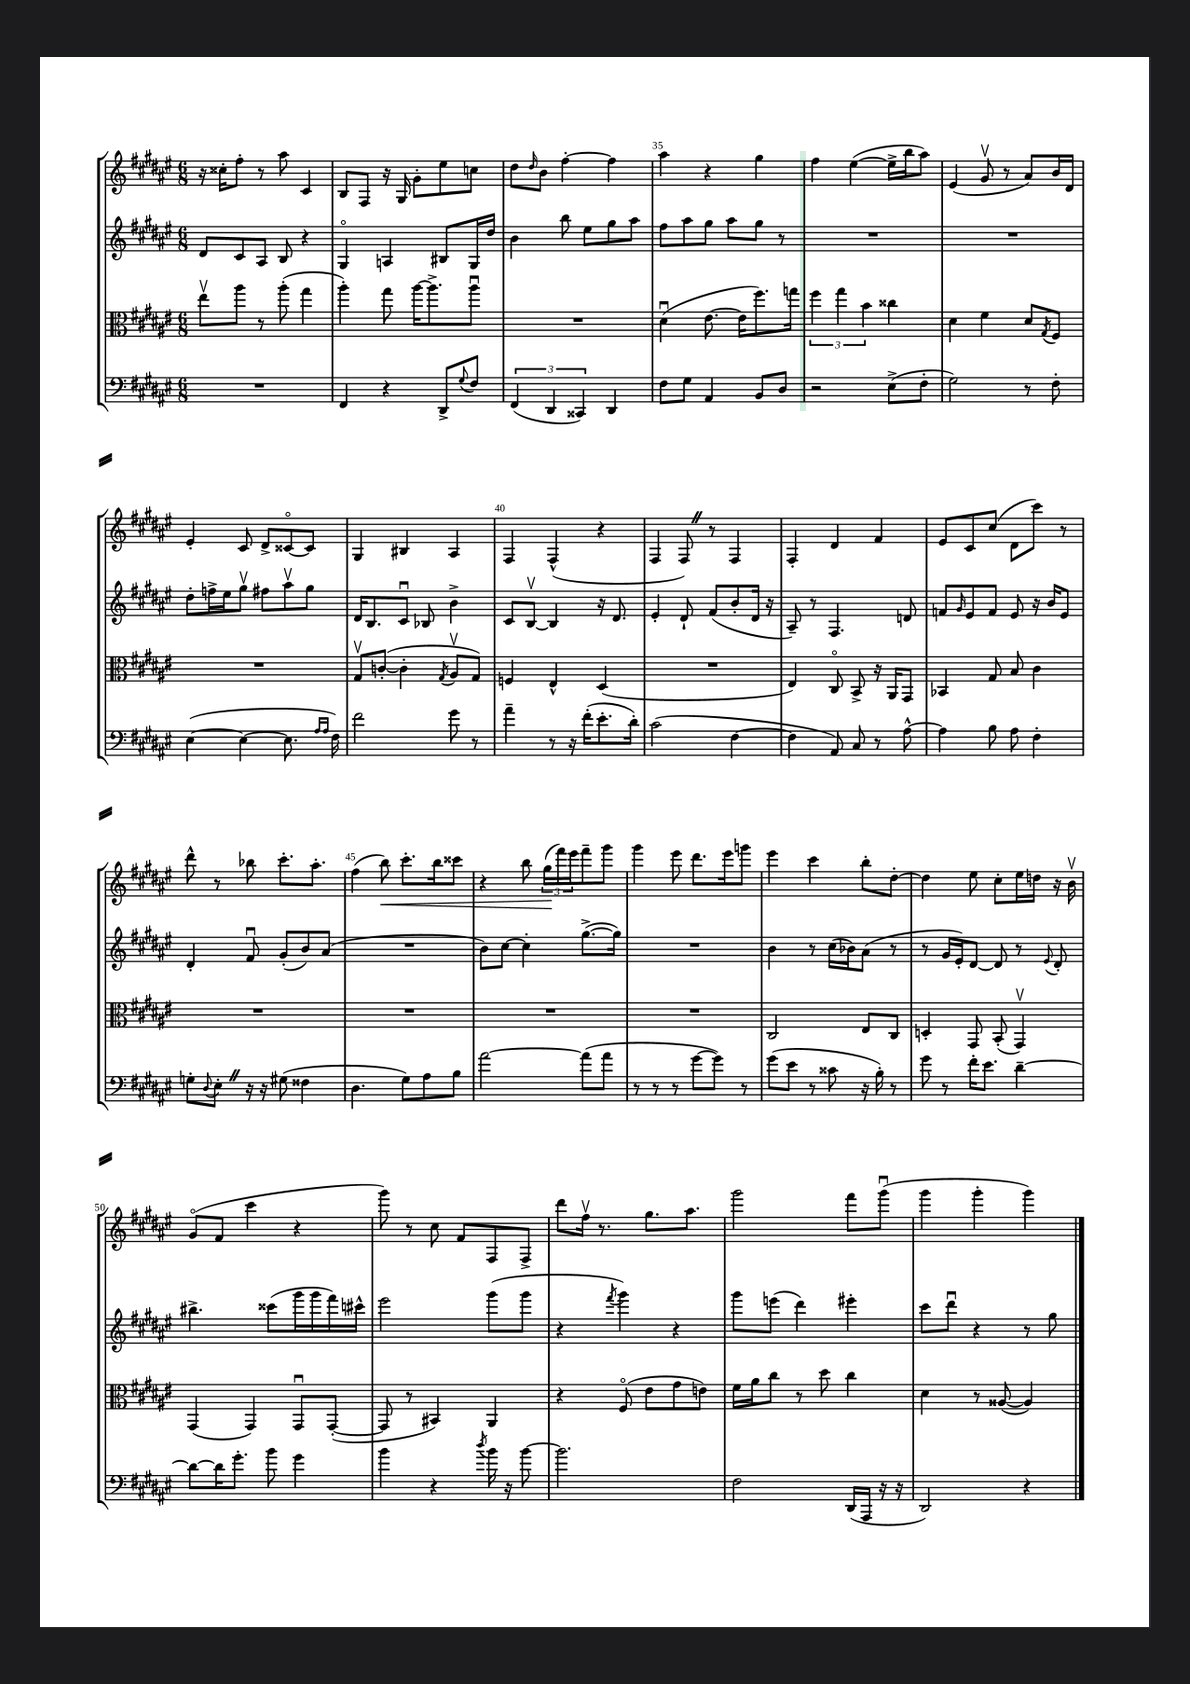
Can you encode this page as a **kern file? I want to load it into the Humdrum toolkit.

**kern	**kern	**kern	**kern	**dynam
*part4	*part3	*part2	*part1	*part1
*staff4	*staff3	*staff2	*staff1	*staff1
*clefF4	*clefC3	*clefG2	*clefG2	*
*k[f#c#g#d#a#e#]	*k[f#c#g#d#a#e#]	*k[f#c#g#d#a#e#]	*k[f#c#g#d#a#e#]	*
*M6/8	*M6/8	*M6/8	*M6/8	*
=32	=32	=32	=32	=32
2.r	8ee#v\L	8d#/L	16r	.
.	.	.	16cc##X'\KL	.
.	8aa#\J	8c#/	8ff#'\J	.
.	8r	8A#/J	8r	.
.	(8aa#'\	8B/	8aa#\	.
.	4gg#\	4r	4c#/	.
=33	=33	=33	=33	=33
4FF#/	4aa#'\)	4G#/	8B/L	.
.	.	.	8F#/J	.
4r	8gg#\	4An/	16r	.
.	.	.	16G#/	.
.	[16aa#\KL	.	8g#'\L	.
.	8.aa#^\]	.	.	.
8DD#^/L	.	8B#X/L	8ee#\	.
8qqG#/	.	.	.	.
8F#/J	8aa#u\J	16G#/L	8ccn\J	.
.	.	16dd#/JJ	.	.
=34	=34	=34	=34	=34
(6FF#/	2.r	4b\	8dd#\L	.
.	.	.	16qqdd#/	.
.	.	.	8b\J	.
6DD#/	.	.	.	.
.	.	8bb\	[4ff#'\	.
6CC##X/)	.	.	.	.
.	.	8ee#\L	.	.
4DD#/	.	8gg#\	4ff#\]	.
.	.	8aa#\J	.	.
=35	=35	=35	=35	=35
8F#\L	(4d#u\	8ff#\L	4aa#\	.
8G#\J	.	8aa#\	.	.
4AA#/	[8.e#\	8gg#\J	4r	.
.	.	8aa#\L	.	.
.	16e#\KL]	.	.	.
8BB/L	8.ff#\)	8gg#\J	4gg#\	.
8D#/J	.	8r	.	.
.	16ggn\Jk	.	.	.
=36	=36	=36	=36	=36
2r	6ff#\	2.r	4ff#\	.
.	6gg#\	.	.	.
.	.	.	([4ee#\	.
.	6b\	.	.	.
(8E#^\L	4cc##X\	.	16ee#^\LL]	.
.	.	.	16bb\J	.
8F#'\J	.	.	8aa#\J)	.
=37	=37	=37	=37	=37
2G#\)	4d#\	2.r	(4e#/	.
.	4f#\	.	8g#v/	.
.	.	.	8r	.
8r	8d#/L	.	8a#/L)	.
.	8qG#/	.	.	.
8F#'\	8F#/J	.	16b/L	.
.	.	.	16d#/JJ	.
!!LO:LB:g=z
=38	=38	=38	=38	=38
([4E#\	2.r	8dd#'\L	4e#'/	.
.	.	16ffn^\L	.	.
.	.	16ee#\J	.	.
4E#\_	.	8gg#v\J	8c#/	.
.	.	8ff#X\L	8d#^/L	.
8.E#\]	.	8aa#v\	[8c##X/	.
.	.	8gg#\J	8c##/J]	.
16qqA#/LL	.	.	.	.
16qqA#/JJ	.	.	.	.
16F#\)	.	.	.	.
=39	=39	=39	=39	=39
2f#\	8G#v/L	16d#/KL	4G#/	.
.	.	8.B/	.	.
.	([8cn'/J	.	.	.
.	4c'\]	8c#u/J	4B#X/	.
.	.	8B-X/	.	.
.	8qG#/	.	.	.
8g#\	8A#v/L	4b^\	4A#/	.
8r	8G#/J)	.	.	.
=40	=40	=40	=40	=40
4a#~\	4Fn/	8c#/L	4F#/	.
.	.	[8Bv/J	.	.
8r	4E#^^/	4B/]	(4F#^^/	.
16r	.	.	.	.
(16f#'\KL	.	.	.	.
8.e#'\	(4D#/	16r	4r	.
.	.	8.d#/	.	.
16d#'\Jk)	.	.	.	.
=41	=41	=41	=41	=41
(2c#\	2.r	4e#'/	4F#/	.
.	.	8d#`/	8F#Z/)	.
.	.	(8f#/L	8r	.
[4F#\	.	8b'/	4F#/	.
.	.	16d#/Jk	.	.
.	.	16r	.	.
=42	=42	=42	=42	=42
4F#\]	4E#/)	8A#~/)	4F#'/	.
.	.	8r	.	.
8AA#/)	8C#/	4.F#/	4d#/	.
8C#/	8BB^/	.	.	.
8r	16r	.	4f#/	.
.	16AA#/KL	.	.	.
[8A#^^\	8GG#/J	8dn/	.	.
=43	=43	=43	=43	=43
4A#\]	4BB-X/	8fn/L	8e#/L	.
.	.	16qqg#/	.	.
.	.	8e#/	8c#/	.
8B\	8G#/	8f/J	(8cc#/J	.
8A#\	8B/	8e#/	8d#\L	.
4F#'\	4c#\	16r	8ccc#\J)	.
.	.	16b/KL	.	.
.	.	8e#/J	8r	.
!!LO:LB:g=z
=44	=44	=44	=44	=44
8Gn'\L	2.r	4d#'/	8ddd#^^\	.
8qqD#/	.	.	.	.
8E#'Z\J	.	.	8r	.
16r	.	8f#u/	8bb-X\	.
16r	.	.	.	.
(8G#X\	.	(8g#'/L	8.ccc#'\L	.
4F##X\	.	8b/)	.	.
.	.	.	8.aa#'\J	.
.	.	(8a#/J	.	.
=45	=45	=45	=45	=45
4.D#\	2.r	2.r	(4ff#\	.
!	!	!	!	!LO:HP:b
.	.	.	8bb\)	<
8G#\L)	.	.	8.ccc#'\L	.
8A#\	.	.	.	.
.	.	.	16bb\k	.
8B\J	.	.	8ccc##X\J	.
=46	=46	=46	=46	=46
[2a#\	2.r	8b\L)	4r	.
.	.	[8cc#\J	.	.
.	.	4cc#'\]	8bb\	.
.	.	.	(24gg#\LL	.
.	.	.	24fff#\)	[
.	.	.	24eee#\J	.
(8a#\L]	.	([8.gg#^\L	8fff#~\	.
8a#\J	.	.	8ggg#\J	.
.	.	16gg#\Jk])	.	.
=47	=47	=47	=47	=47
8r	2.r	2.r	4ggg#\	.
8r	.	.	.	.
8r	.	.	8eee#\	.
[8g#\L	.	.	8.ddd#\L	.
8g#\J])	.	.	.	.
.	.	.	16eee#\k	.
8r	.	.	8gggn\J	.
=48	=48	=48	=48	=48
(8g#\L	2C#/	4b\	4eee#\	.
8e#\J	.	.	.	.
8r	.	8r	4ccc#\	.
8c##X\	.	(16cc#\LL	.	.
.	.	16b-X\J)	.	.
16r	8E#/L	(8a#\J	8bb'\L	.
16B'\)	.	.	.	.
8r	8C#/J	8r	[8dd#'\J	.
=49	=49	=49	=49	=49
8g#\	4Dn'/	8r	4dd#\]	.
8r	.	16g#/LL	.	.
.	.	16e#'/J)	.	.
16f#'\KL	8GG#/	[8d#/J	8ee#\	.
8.e#\J	.	.	.	.
.	(8BB'/	8d#/]	8cc#'\L	.
[4d#~\	4GG#v/)	8r	16ee#\L	.
.	.	.	16ddn\JJ	.
.	.	8qqe#/	.	.
.	.	8d#'/	16r	.
.	.	.	16bv\	.
!!LO:LB:g=z
=50	=50	=50	=50	=50
8d#\L_	(4GG#/	4.bb#X^\	(8g#/L	.
16d#\K]	.	.	8f#/J	.
8.g#'\J	.	.	.	.
.	4GG#/)	.	4ccc#\	.
8b\	.	(8ccc##X\L	.	.
4g#\	8GG#u/L	16ggg#\L	4r	.
.	.	16ggg#\	.	.
.	([8GG#'/J	16fff#\)	.	.
.	.	16ccc#X^^\JJ	.	.
=51	=51	=51	=51	=51
4b\	8GG#/]	2eee#\	8ggg#\)	.
.	8r	.	8r	.
4r	4BB#X/)	.	8cc#\	.
.	.	.	8f#/L	.
8qdd#/	.	.	.	.
16b\	4AA#/	(8ggg#\L	8F#/	.
16r	.	.	.	.
[8b\	.	8ggg#\J	8F#^/J	.
=52	=52	=52	=52	=52
2.b\]	4r	4r	8ddd#\L	.
.	.	.	16ff#v\Jk	.
.	.	.	8.r	.
.	.	8qfff#/	.	.
.	(8F#/	4ggg#\)	.	.
.	8e#\L	.	8.gg#\L	.
.	8g#\	4r	.	.
.	.	.	8.aa#\J	.
.	8en\J)	.	.	.
=53	=53	=53	=53	=53
2F#\	16f#\LL	8ggg#\L	2ggg#\	.
.	16a#\J	.	.	.
.	8cc#\J	(8eeen\J	.	.
.	8r	4ddd#\)	.	.
.	8dd#\	.	.	.
(16DD#/LL	4cc#\	4eee#X'\	8fff#\L	.
16AAA#/JJ	.	.	.	.
16r	.	.	(8ggg#u\J	.
16r	.	.	.	.
=54	=54	=54	=54	=54
2DD#/)	4d#\	8ccc#\L	4ggg#\	.
.	.	8ddd#u\J	.	.
.	8r	4r	4ggg#'\	.
.	([8A##X/	.	.	.
4r	4A##/])	8r	4ggg#\)	.
.	.	8gg#\	.	.
==	==	==	==	==
*-	*-	*-	*-	*-
